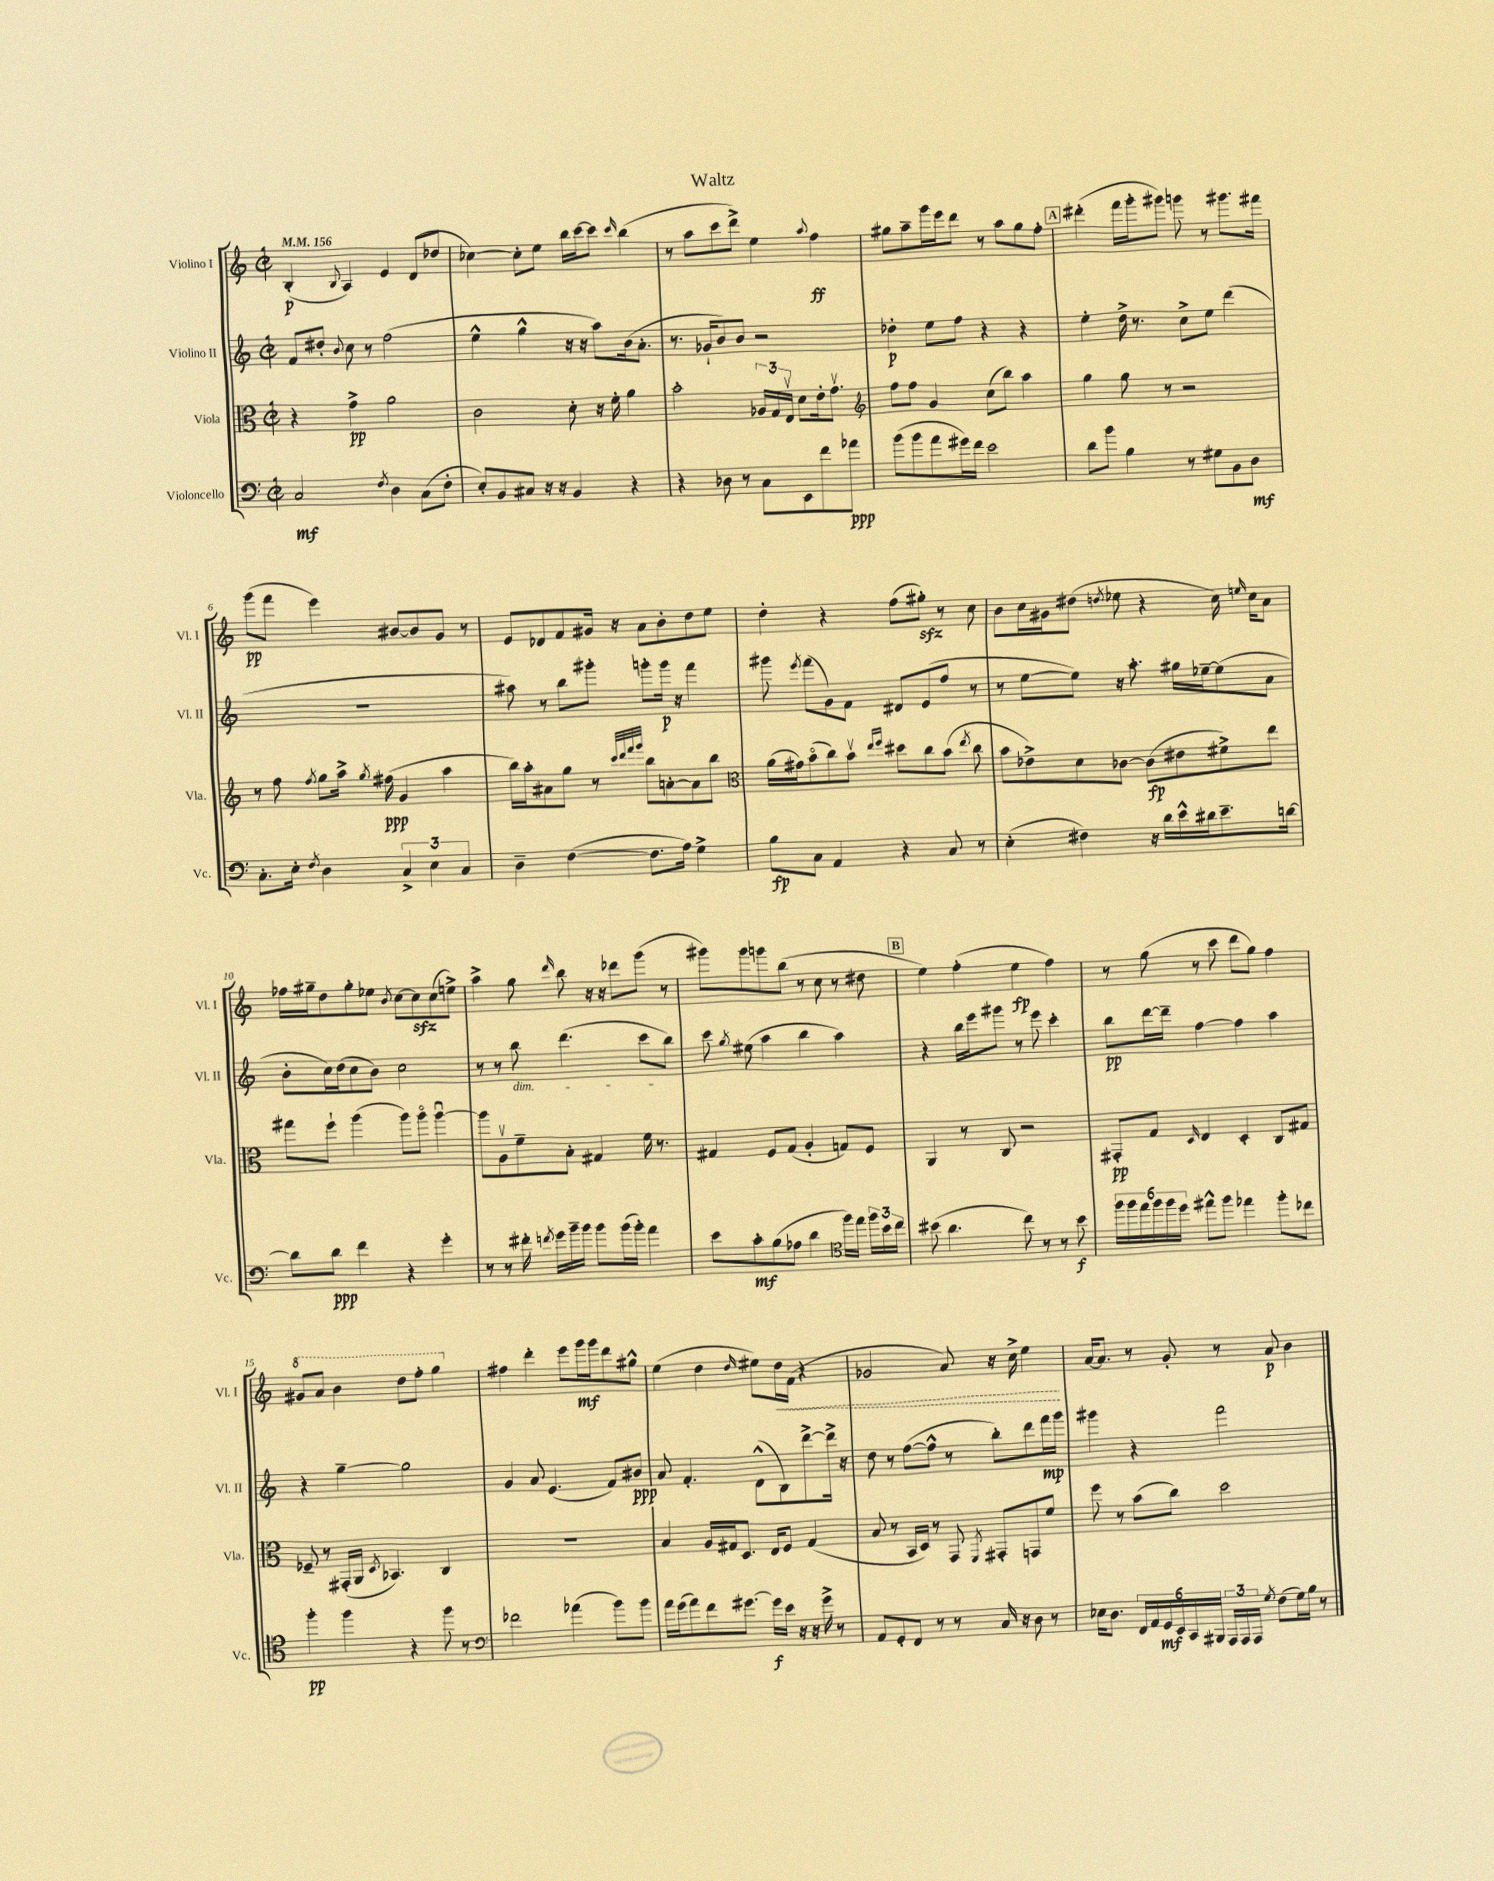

**kern	**kern	**kern	**kern
*staff4	*staff3	*staff2	*staff1
*clefF4	*clefC3	*clefG2	*clefG2
*k[]	*k[]	*k[]	*k[]
*M2/2	*M2/2	*M2/2	*M2/2
*met(c|)	*met(c|)	*met(c|)	*met(c|)
*MM156	*MM156	*MM156	*MM156
2C	4r	8f	(4B'
.	.	8dd#'	.
.	.	8qqb	8qqB
.	4g^	8cc	4A)
.	.	8r	.
8qF	.	.	.
4D	2a	(2ff	4e
(8C	.	.	(8d
8F'	.	.	8dd-
=	=	=	=
8E')	2c	4ee^^	[4cc-)
8BB	.	.	.
8C#	.	4gg^^	8cc-']
16r	.	.	8ee
16r	.	.	.
4BB	8d'	16r	16bb
.	.	16r	[16ccc
.	16r	8aa)	8ccc]
.	16f'	.	.
.	.	.	16qqccc
4r	4a	(16b	(4bb
.	.	8.a'	.
=	=	=	=
4r	2b'	8.r	8r
.	.	.	8aa
.	.	16g-`	.
8D-	.	8b)	8ccc
8r	.	8b	8ddd^)
8C	24A-	2r	4ee
.	24G	.	.
.	24Ev	.	.
8EE	8d	.	.
.	.	.	8qqaa
8f	16e'	.	4ff
.	8.gv	.	.
8a-	.	.	.
=	=	=	=
*	*clefG2	*	*
(8b	8ff	4dd-'	8gg#
8b	8ff	.	8aa~
8a	4g	8ee	16ggg
.	.	.	16eee
16g#)	.	8ff	8ddd
16f	.	.	.
2e	(8cc	4r	8r
.	8bb)	.	8aa
.	4aa	4r	8gg#
.	.	.	8ff'
=	=	=	=
8d	4gg	4ee'	(4ddd#'
8b	.	.	.
4B	8gg	16dd^	16fff
.	.	8.r	16ggg'
.	8r	.	8ggg#)
8r	2r	8cc^	8ggg
8G#	.	8ee	8r
8BB	.	(4ddd	8.ggg#
8D	.	.	.
.	.	.	16fff#
=	=	=	=
8.C'	8r	1r	(8ggg
.	8ff	.	8fff
16E'	.	.	.
8qF	8qff	.	.
4D	8gg	.	4eee)
.	16aa^	.	.
.	8qgg	.	.
.	(16ff#	.	.
6C^	4g	.	[8b#
.	.	.	8b#]
6E	.	.	.
.	4aa	.	8g
6C	.	.	.
.	.	.	8r
=	=	=	=
4D~	16bb)	8aa#)	8e
.	16aa'	.	.
.	8a#	8r	8d-
([4F	8gg	8bb	8f
.	8r	8ggg#'	16g#
.	.	.	16r
.	32qqccc	.	.
.	32qqddd	.	.
.	32qqfff	.	.
.	32qqggg	.	.
8.F]	8bb	8ggg'	8a
.	[8a'	16ggg	8b'
16A)	.	16r	.
4G^	8a]	4fff	8dd
.	8bb	.	8ee
=	=	=	=
*	*clefC3	*	*
8B	(16a	8ggg#	4dd'
.	16g#)	.	.
.	.	8qeee	.
8C	(8bo	(8fff	.
4AA	8cc)	8g)	4r
.	8bv	8f	.
.	16qqee	.	.
.	16qqff	.	.
4r	8dd#	8d#	(8ff
.	8cc	(8e	8gg#')
8C	(8b	8ff	8r
.	8qee	.	.
8r	8cc	8r	8cc
=	=	=	=
(4E'	8b	8r	8b
.	8e-^)	[8ee	16cc
.	.	.	16g#
4F#)	8d	8ee])	(8dd#
.	.	.	8qdd
.	[8c-	16r	8ee-
.	.	8.aa'	.
16r	(8c-]	.	4r
16d	.	.	.
16e^^	8e#	16gg#	.
16d#	.	[16ee-~	.
8.e~	8f#^)	(8ee-]	16cc)
.	.	.	16qqee
.	.	.	16cc
.	8ee	8a	8a
[16d	.	.	.
=	=	=	=
8d]	8gg#	8b'	16ff-
.	.	.	16gg#~
8d	8ff`	16cc)	8dd
.	.	(16dd	.
4f	(4aa	8cc	8gg#'
.	.	8b)	8ee-
.	.	.	8qb
4r	8aa)	2cc	[8cc
.	8aao	.	8cc]
4g'	[4aau	.	(8cc
.	.	.	8ee^)
=	=	=	=
8r	8aa]	8r	4aa^
8r	8Av	8r	.
16f#'	8f~	8bb	8gg
8qf	.	.	.
16g	.	.	.
.	.	.	16qqddd
16b~	8B'	(4.ddd	8bb
16b	.	.	.
8b	4G#	.	16r
.	.	.	16r
(16b	.	.	8ddd-
16b')	.	.	.
4a	16f	8ccc	(8ggg
.	8.r	.	.
.	.	8bb)	8r
=	=	=	=
8e	4G#	8ccc	8ggg#)
.	.	8qgg	.
8c'	.	(8ee#	8ggg#
(8B	8F	4aa	8ggg
8A-	(8G#	.	(8bb
4d	4A'	4bb	8r
.	.	.	8cc
*clefC4	*	*	*
16ff)	8G)	4aa)	8r
16ee	.	.	.
24ff	8F	.	8dd#
24b	.	.	.
24cc	.	.	.
=	=	=	=
(8b#	4AA	4r	4ee)
4.a	.	.	.
.	8r	16bb	(4ff'
.	.	16eee	.
.	8C	8ggg#	.
8cc)	2r	8r	4ee
8r	.	8eee	.
8r	.	4ccc'	4ff)
8b#	.	.	.
=	=	=	=
24ff	8GG#'	8bb	8r
24ff	.	.	.
24ee	.	.	.
24ff	8G	[16ddd	(8gg
24ff	.	.	.
.	.	16ddd~]	.
24dd	.	.	.
.	16qqD	.	.
8ee#^^	4E	[4ff	8r
8ff	.	.	8ccc
4ee-	4D'	4ff]	8ddd
.	.	.	8gg)
8ff'	8C	4aa	4ff
8cc-	8G#	.	.
=	=	=	=
4ff'	8F-~	4r	8gg#
.	8r	.	8aa
4ff	(16GG#'	[4gg~	4bb
.	16AA	.	.
.	8qD	.	.
.	4.BB-)	.	.
4r	.	2gg]	8ddd
.	.	.	8fff'
8ff	4C	.	4ggg
8r	.	.	.
=	=	=	=
*clefF4	*	*	*
2f-	1r	4g	4ff#
.	.	8a	4ddd'
.	.	(4.e	.
(4a-	.	.	8eee
.	.	.	16ggg
.	.	.	16ggg
8b)	.	8f)	8ddd
8b	.	8b#	8gg#^^
=	=	=	=
16a	4B	8a	(4ee
(16g	.	.	.
8a)	.	4.f'	.
8f	16A	.	4dd
.	16G#	.	.
[8.g#	8.D	.	.
.	.	.	16qqdd
.	.	(8d^^	8ee#)
16g#]	16E	.	.
16e	8F	8B)	16dd
16r	.	.	(16f
16r	(4G#	[8ddd^	4r
16g#^	.	.	.
8r	.	16ddd^]	.
.	.	16r	.
=	=	=	=
8AA	8B	8dd	2g-
8GG'	8r	8r	.
8FF	16BB	([8ff	.
.	16D)	.	.
8r	8r	8ff^^]	.
8r	8GG	8r	8a)
.	8qFF	.	.
16C	8GG#'	8bb')	16r
16r	.	.	16cc^
8D	8GG	8ddd	4ee
8r	8f	16fff	.
.	.	16ggg	.
=	=	=	=
16E-	8ff	4ggg#	[16a
8.D	.	.	8.a]
.	8r	.	.
24FF	(8b	4r	8r
24AA	.	.	.
24GG	.	.	.
24EE	8cc)	.	8g'
24CC	.	.	.
24BBB#	.	.	.
24AAA	2dd	2fff	8r
24AAA	.	.	.
24AAA	.	.	.
8qG	.	.	.
(8F	.	.	8a
16G)	.	.	4b
16B	.	.	.
8r	.	.	.
==	==	==	==
*-	*-	*-	*-
